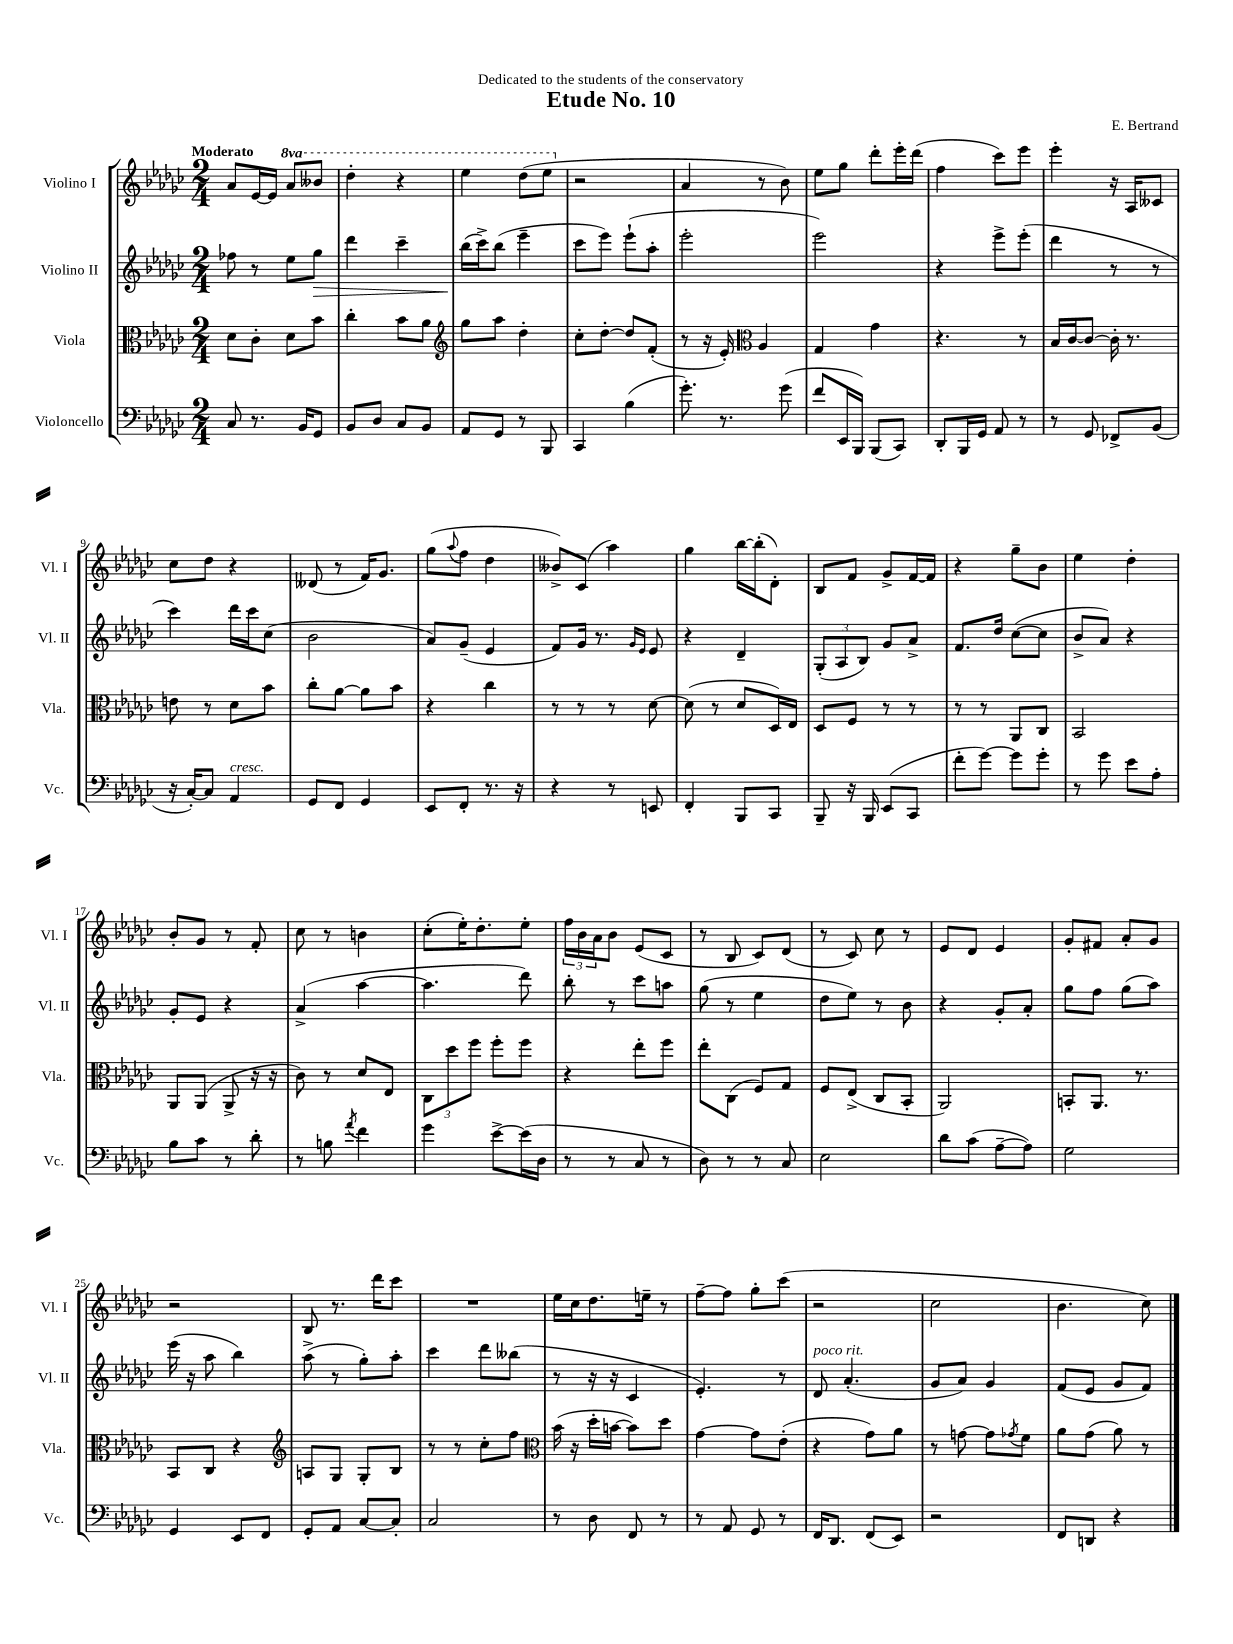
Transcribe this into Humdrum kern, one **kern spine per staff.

**kern	**kern	**kern	**kern
*staff4	*staff3	*staff2	*staff1
*clefF4	*clefC3	*clefG2	*clefG2
*k[b-e-a-d-g-c-]	*k[b-e-a-d-g-c-]	*k[b-e-a-d-g-c-]	*k[b-e-a-d-g-c-]
*M2/4	*M2/4	*M2/4	*M2/4
8C-	8d-	8ff-	8a-
8.r	8c-'	8r	[16e-
.	.	.	16e-]
.	8d-	8ee-	8aa-
16BB-	.	.	.
8GG-	8b-	8gg-	8bb--
=	=	=	=
8BB-	4cc-'	4ddd-	4ddd-'
8D-	.	.	.
8C-	8b-	4ccc-~	4r
8BB-	8a-	.	.
=	=	=	=
*	*clefG2	*	*
8AA-	8gg-	(16bb-	4eee-
.	.	16ccc-^)	.
8GG-	8aa-	(8bb-	.
8r	4dd-'	4eee-~	(8ddd-
8BBB-	.	.	8eee-
=	=	=	=
4CC-	8cc-'	8ccc-	2r
.	[8dd-'	8eee-)	.
(4B-	8dd-]	(8eee-`	.
.	(8f'	8aa-'	.
=	=	=	=
8.g-')	8r	2eee-'	4a-
.	16r	.	.
8.r	16e-')	.	.
*	*clefC3	*	*
.	4A-	.	8r
(8g-	.	.	8b-)
=	=	=	=
8f	4G-	2eee-)	8ee-
16EE-	.	.	8gg-
16BBB-)	.	.	.
(8BBB-	4g-	.	8ddd-'
8CC-)	.	.	16eee-'
.	.	.	(16ddd-
=	=	=	=
8DD-'	4.r	4r	4ff
16BBB-	.	.	.
16GG-	.	.	.
8AA-	.	8eee-^	8ccc-)
8r	8r	(8eee-'	8eee-
=	=	=	=
8r	16B-	4ddd-	4eee-'
.	[16c-	.	.
8GG-	8c-_	.	.
8FF-^	16c-']	8r	16r
.	8.r	.	16A-
(8BB-	.	8r	8c--
=	=	=	=
16r	8e	4ccc-)	8cc-
[16C-')	.	.	.
8C-]	8r	.	8dd-
4AA-	8d-	16ddd-	4r
.	.	16ccc-	.
.	8b-	(8cc-	.
=	=	=	=
8GG-	8cc-'	2b-	(8d--
8FF	[8a-	.	8r
4GG-	8a-]	.	16f)
.	.	.	8.g-
.	8b-	.	.
=	=	=	=
8EE-	4r	8a-)	(8gg-
.	.	.	8qqaa-
8FF'	.	(8g-~	8ff
8.r	4cc-	4e-	4dd-
16r	.	.	.
=	=	=	=
4r	8r	8f)	8b--^)
.	8r	16g-	(8c-
.	.	8.r	.
8r	8r	.	4aa-)
.	.	16qqg-	.
.	.	16qqe-	.
8EE	[8d-	8e-	.
=	=	=	=
4FF'	(8d-]	4r	4gg-
.	8r	.	.
8BBB-	8d-	4d-~	[16bb-
.	.	.	(16bb-']
8CC-	16D-)	.	8d-')
.	16E-	.	.
=	=	=	=
8BBB-~	8D-	(12G-'	8B-
.	.	12A-	.
16r	8F	.	8f
.	.	12B-)	.
16BBB-	.	.	.
(8EE-	8r	8g-	8g-^
8CC-	8r	8a-^	[16f
.	.	.	16f]
=	=	=	=
8f'	8r	8.f	4r
[8g-)	8r	.	.
.	.	16dd-	.
8g-]	8AA-	([8cc-	8gg-~
8g-'	8C-	8cc-]	8b-
=	=	=	=
8r	2BB-	8b-^	4ee-
8g-	.	8a-)	.
8e-	.	4r	4dd-'
8A-'	.	.	.
=	=	=	=
8B-	8AA-	8g-'	8b-'
8c-	(8AA-	8e-	8g-
8r	8AA-^	4r	8r
8d-'	16r	.	8f'
.	16r	.	.
=	=	=	=
8r	8c-)	(4a-^	8cc-
8B	8r	.	8r
8qa-	.	.	.
4f	8d-	[4aa-	4b
.	8E-	.	.
=	=	=	=
4g-	12C-	4.aa-]	(8cc-'
.	12dd-	.	.
.	.	.	16ee-')
.	12ff	.	.
.	.	.	8.dd-'
[8e-^	8ff'	.	.
(16e-]	8ff	8ddd-)	8ee-'
16D-	.	.	.
=	=	=	=
8r	4r	8bb-'	24ff
.	.	.	24b-
.	.	.	24a-
8r	.	8r	8b-
8C-	8ee-'	8ccc-	(8e-
8r	8ff	8aa	8c-
=	=	=	=
8D-)	8ee-'	(8gg-	8r
8r	(8C-	8r	8B-
8r	8F)	4ee-	8c-)
8C-	8G-	.	(8d-
=	=	=	=
2E-	8F	8dd-	8r
.	(8E-^	8ee-)	8c-)
.	8C-	8r	8cc-
.	8BB-'	8b-	8r
=	=	=	=
8d-	2AA-)	4r	8e-
(8c-	.	.	8d-
[8A-~	.	8g-'	4e-
8A-])	.	8a-'	.
=	=	=	=
2G-	8BB'	8gg-	8g-'
.	8.AA-	8ff	8f#
.	.	(8gg-	8a-'
.	8.r	.	.
.	.	8aa-)	8g-
=	=	=	=
4GG-	8BB-	(16eee-	2r
.	.	16r	.
.	8C-	8aa-	.
8EE-	4r	4bb-)	.
8FF	.	.	.
=	=	=	=
*	*clefG2	*	*
8GG-'	8A	(8aa-^	8B-
8AA-	8G-	8r	8.r
[8C-	8G-'	8gg-')	.
.	.	.	16ddd-
8C-']	8B-	8aa-'	8ccc-
=	=	=	=
2C-	8r	4ccc-	2r
.	8r	.	.
.	8cc-'	8ddd-	.
.	8ff	(8bb--	.
=	=	=	=
*	*clefC3	*	*
8r	(16b-	8r	16ee-
.	16r	.	16cc-
8D-	16dd-'	16r	8.dd-
.	[16b	16r	.
8FF	8b])	4c-	.
.	.	.	16ee~
8r	8dd-	.	8r
=	=	=	=
8r	[4g-	4.e-')	[8ff~
8AA-	.	.	8ff]
8GG-	8g-]	.	8gg-'
8r	(8e-'	8r	(8ccc-
=	=	=	=
16FF	4r	8d-	2r
8.DD-	.	.	.
.	.	(4.a-'	.
(8FF	8g-)	.	.
8EE-)	8a-	.	.
=	=	=	=
2r	8r	8g-	2cc-
.	[8g	8a-)	.
.	8g]	4g-	.
.	8qg-	.	.
.	8f	.	.
=	=	=	=
8FF	8a-	(8f	4.b-
8DD	(8g-	8e-	.
4r	8a-)	8g-	.
.	8r	8f)	8cc-)
==	==	==	==
*-	*-	*-	*-
